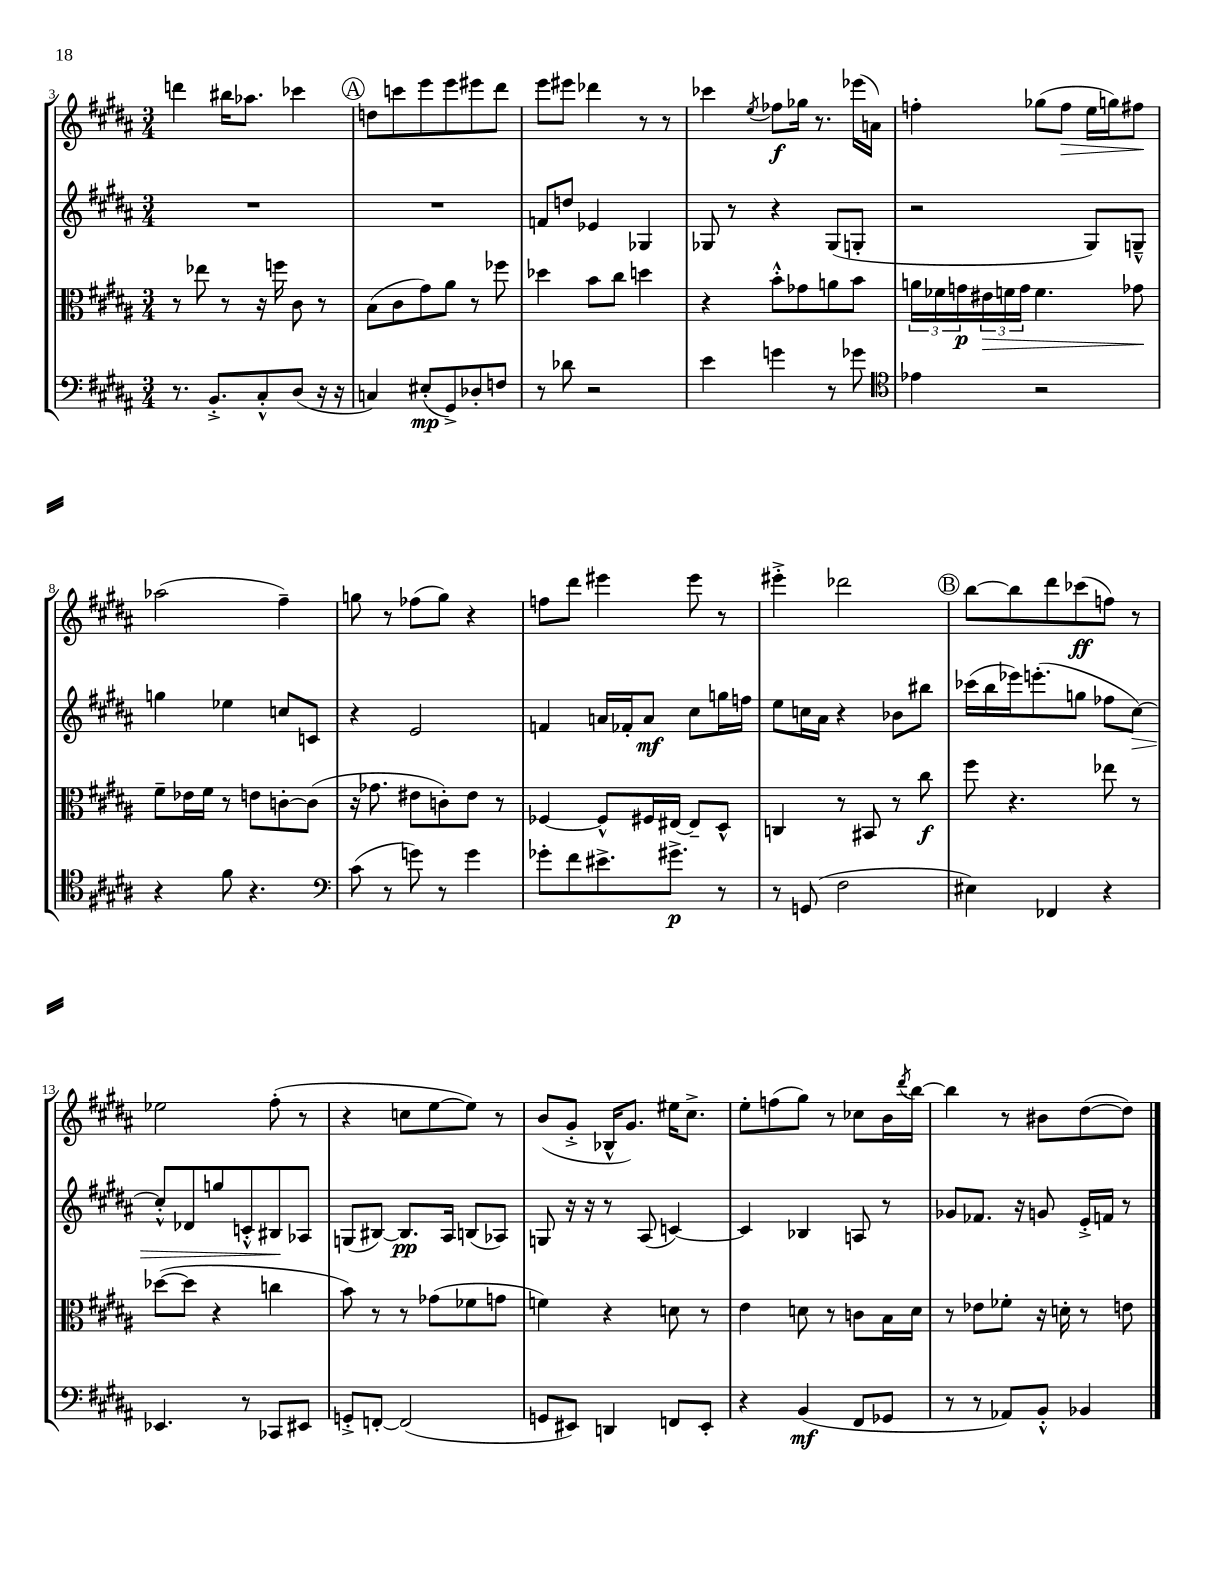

**kern	**dynam	**kern	**dynam	**kern	**dynam	**kern	**dynam
*part4	*part4	*part3	*part3	*part2	*part2	*part1	*part1
*staff4	*staff4	*staff3	*staff3	*staff2	*staff2	*staff1	*staff1
*clefF4	*	*clefC3	*	*clefG2	*	*clefG2	*
*k[f#c#g#d#a#]	*	*k[f#c#g#d#a#]	*	*k[f#c#g#d#a#]	*	*k[f#c#g#d#a#]	*
*M3/4	*	*M3/4	*	*M3/4	*	*M3/4	*
=3	=3	=3	=3	=3	=3	=3	=3
8.r	.	8r	.	2.r	.	4dddn\	.
.	.	8ee-X\	.	.	.	.	.
8.BB'^/L	.	.	.	.	.	.	.
.	.	8r	.	.	.	16bb#X\KL	.
.	.	.	.	.	.	8.aa-X\J	.
8C#'^^/	.	16r	.	.	.	.	.
.	.	16ffn\	.	.	.	.	.
(8D#/J	.	8c#\	.	.	.	4ccc-X\	.
16r	.	8r	.	.	.	.	.
16r	.	.	.	.	.	.	.
!!LO:REH:place=s1:t=A
=4	=4	=4	=4	=4	=4	=4	=4
4Cn/)	.	(8B\L	.	2.r	.	8ddn\L	.
.	.	8c#\	.	.	.	8cccn\	.
(8E#X'/L	mp	8g#\)	.	.	.	8eee\	.
8GG#^/)	.	8a#\J	.	.	.	8eee\	.
8D-X'/	.	8r	.	.	.	8eee#X\	.
8Fn/J	.	8ff-X\	.	.	.	8ddd#\J	.
=5	=5	=5	=5	=5	=5	=5	=5
8r	.	4dd-X\	.	8fn/L	.	8eee\L	.
8d-X\	.	.	.	8ddn/J	.	8eee#X\J	.
2r	.	8b\L	.	4e-X/	.	4ddd-X\	.
.	.	8cc#\J	.	.	.	.	.
.	.	4ddn\	.	4G-X/	.	8r	.
.	.	.	.	.	.	8r	.
=6	=6	=6	=6	=6	=6	=6	=6
4e\	.	4r	.	8G-X/	.	4ccc-X\	.
.	.	.	.	8r	.	.	.
.	.	.	.	.	.	8qee/	.
4gn\	.	8b'^^\L	.	4r	.	8ff-X\L	f
.	.	8g-X\	.	.	.	16gg-X\Jk	.
.	.	.	.	.	.	8.r	.
8r	.	8an\	.	(8G-/L	.	.	.
8g-X\	.	8b\J	.	8Gn'/J	.	(16eee-X\LL	.
.	.	.	.	.	.	16an\JJ)	.
=7	=7	=7	=7	=7	=7	=7	=7
*clefC4	*	*	*	*	*	*	*
4e-X\	.	24an\LL	.	2r	.	4ffn'\	.
.	.	24f-X\	.	.	.	.	.
.	.	24gn\	p	.	.	.	.
!	!	!	!LO:HP:b	!	!	!	!
.	.	24e#X\	>	.	.	.	.
.	.	24fn\	.	.	.	.	.
.	.	24g\JJ	.	.	.	.	.
2r	.	4.f\	.	.	.	(8gg-X\L	.
!	!	!	!	!	!	!	!LO:HP:b
.	.	.	.	.	.	8ff\J	>
.	.	.	.	8G#/L)	.	16ee\LL	.
.	.	.	.	.	.	16ggn\J)	.
.	.	8g-X\	.	8Gn~^^/J	.	8ff#X\J	.
.	.	.	]	.	.	.	]
!!LO:LB:g=z
=8	=8	=8	=8	=8	=8	=8	=8
4r	.	8f#~\L	.	4ggn\	.	(2aa-X\	.
.	.	16e-X\L	.	.	.	.	.
.	.	16f#\JJ	.	.	.	.	.
8f#\	.	8r	.	4ee-X\	.	.	.
4.r	.	8en\L	.	.	.	.	.
.	.	[8cn'\	.	8ccn/L	.	4ff#~\)	.
.	.	(8c\J]	.	8cn/J	.	.	.
=9	=9	=9	=9	=9	=9	=9	=9
*clefF4	*	*	*	*	*	*	*
(8c#\	.	16r	.	4r	.	8ggn\	.
.	.	8.g-X\	.	.	.	.	.
8r	.	.	.	.	.	8r	.
8gn\)	.	8e#X\L	.	2e/	.	(8ff-X\L	.
8r	.	8cn'\)	.	.	.	8gg\J)	.
4g\	.	8e#\J	.	.	.	4r	.
.	.	8r	.	.	.	.	.
=10	=10	=10	=10	=10	=10	=10	=10
8g-X'\L	.	[4F-X/	.	4fn/	.	8ffn\L	.
8f#\	.	.	.	.	.	8ddd#\J	.
8.e#X^\	.	8F-^^/L]	.	16an/LL	.	4eee#X\	.
.	.	.	.	16f-X'/J	.	.	.
.	.	16F#X/L	.	8a/J	mf	.	.
8.g#X^\J	p	[16E#X/JJ	.	.	.	.	.
.	.	8E#~/L]	.	8cc#\L	.	8eee#\	.
8r	.	8D#^^/J	.	16ggn\L	.	8r	.
.	.	.	.	16ffn\JJ	.	.	.
=11	=11	=11	=11	=11	=11	=11	=11
8r	.	4Cn/	.	8ee\L	.	4eee#X'^\	.
(8GGn/	.	.	.	16ccn\L	.	.	.
.	.	.	.	16a#\JJ	.	.	.
2F#\	.	8r	.	4r	.	2ddd-X\	.
.	.	8BB#X/	.	.	.	.	.
.	.	8r	.	8b-X\L	.	.	.
.	.	8cc#\	f	8bb#X\J	.	.	.
!!LO:REH:place=s1:t=B
=12	=12	=12	=12	=12	=12	=12	=12
4E#X\)	.	8ff#\	.	(16ccc-X\LL	.	[8bb\L	.
.	.	.	.	16bb\	.	.	.
.	.	4.r	.	16eee-X\J)	.	8bb\]	.
.	.	.	.	(8.eeen'\	.	.	.
4FF-X/	.	.	.	.	.	8ddd#\	.
.	.	.	.	8ggn\J	.	(8ccc-X\	ff
4r	.	8ee-X\	.	8ff-X\L	.	8ffn\J)	.
!	!	!	!	!	!LO:HP:b	!	!
.	.	8r	.	[8cc#\J)	>	8r	.
!!LO:LB:g=z
=13	=13	=13	=13	=13	=13	=13	=13
4.EE-X/	.	([8dd-X\L	.	8cc#'^^/L]	.	2ee-X\	.
.	.	8dd-\J]	.	8d-X/	.	.	.
.	.	4r	.	8ggn/	.	.	.
8r	.	.	.	8cn'^^/	.	.	.
8CC-X/L	.	4ccn\	.	8B#X/	.	(8ff#'\	.
8EE#X/J	.	.	.	8A-X/J	]	8r	.
=14	=14	=14	=14	=14	=14	=14	=14
8GGn'^/L	.	8b\)	.	(8Gn/L	.	4r	.
[8FFn'/J	.	8r	.	[8B#X/J)	.	.	.
(2FF/]	.	8r	.	8.B#/L]	pp	8ccn\L	.
.	.	(8g-X\L	.	.	.	[8ee\	.
.	.	.	.	16A#/Jk	.	.	.
.	.	8f-X\	.	(8Bn/L	.	8ee\J])	.
.	.	8gn\J	.	8A-X/J)	.	8r	.
=15	=15	=15	=15	=15	=15	=15	=15
8GGn/L	.	4fn\)	.	8Gn/	.	(8b/L	.
8EE#X/J)	.	.	.	16r	.	8g#'^/J	.
.	.	.	.	16r	.	.	.
4DDn/	.	4r	.	8r	.	16B-X^^/KL	.
.	.	.	.	.	.	8.g#/J)	.
.	.	.	.	(8A#/	.	.	.
8FFn/L	.	8dn\	.	[4cn/)	.	16ee#X\KL	.
.	.	.	.	.	.	8.cc#^\J	.
8EE#'/J	.	8r	.	.	.	.	.
=16	=16	=16	=16	=16	=16	=16	=16
4r	.	4e\	.	4c/]	.	8ee'\L	.
.	.	.	.	.	.	(8ffn\	.
(4BB/	mf	8dn\	.	4B-X/	.	8gg#\J)	.
.	.	8r	.	.	.	8r	.
8FF#/L	.	8cn\L	.	8An/	.	8cc-X\L	.
8GG-X/J	.	16B\L	.	8r	.	16b\L	.
.	.	.	.	.	.	8qddd#/	.
.	.	16d\JJ	.	.	.	[16bb\JJ	.
=17	=17	=17	=17	=17	=17	=17	=17
8r	.	8r	.	8g-X/L	.	4bb\]	.
8r	.	8e-X\L	.	8.f-X/J	.	.	.
8AA-X/L)	.	8f-X'\J	.	.	.	8r	.
.	.	.	.	16r	.	.	.
8BB'^^/J	.	16r	.	8gn/	.	8b#X\L	.
.	.	16dn'\	.	.	.	.	.
4BB-X/	.	8r	.	16e'^/LL	.	([8dd#\	.
.	.	.	.	16fn/JJ	.	.	.
.	.	8en\	.	8r	.	8dd#\J])	.
==	==	==	==	==	==	==	==
*-	*-	*-	*-	*-	*-	*-	*-
